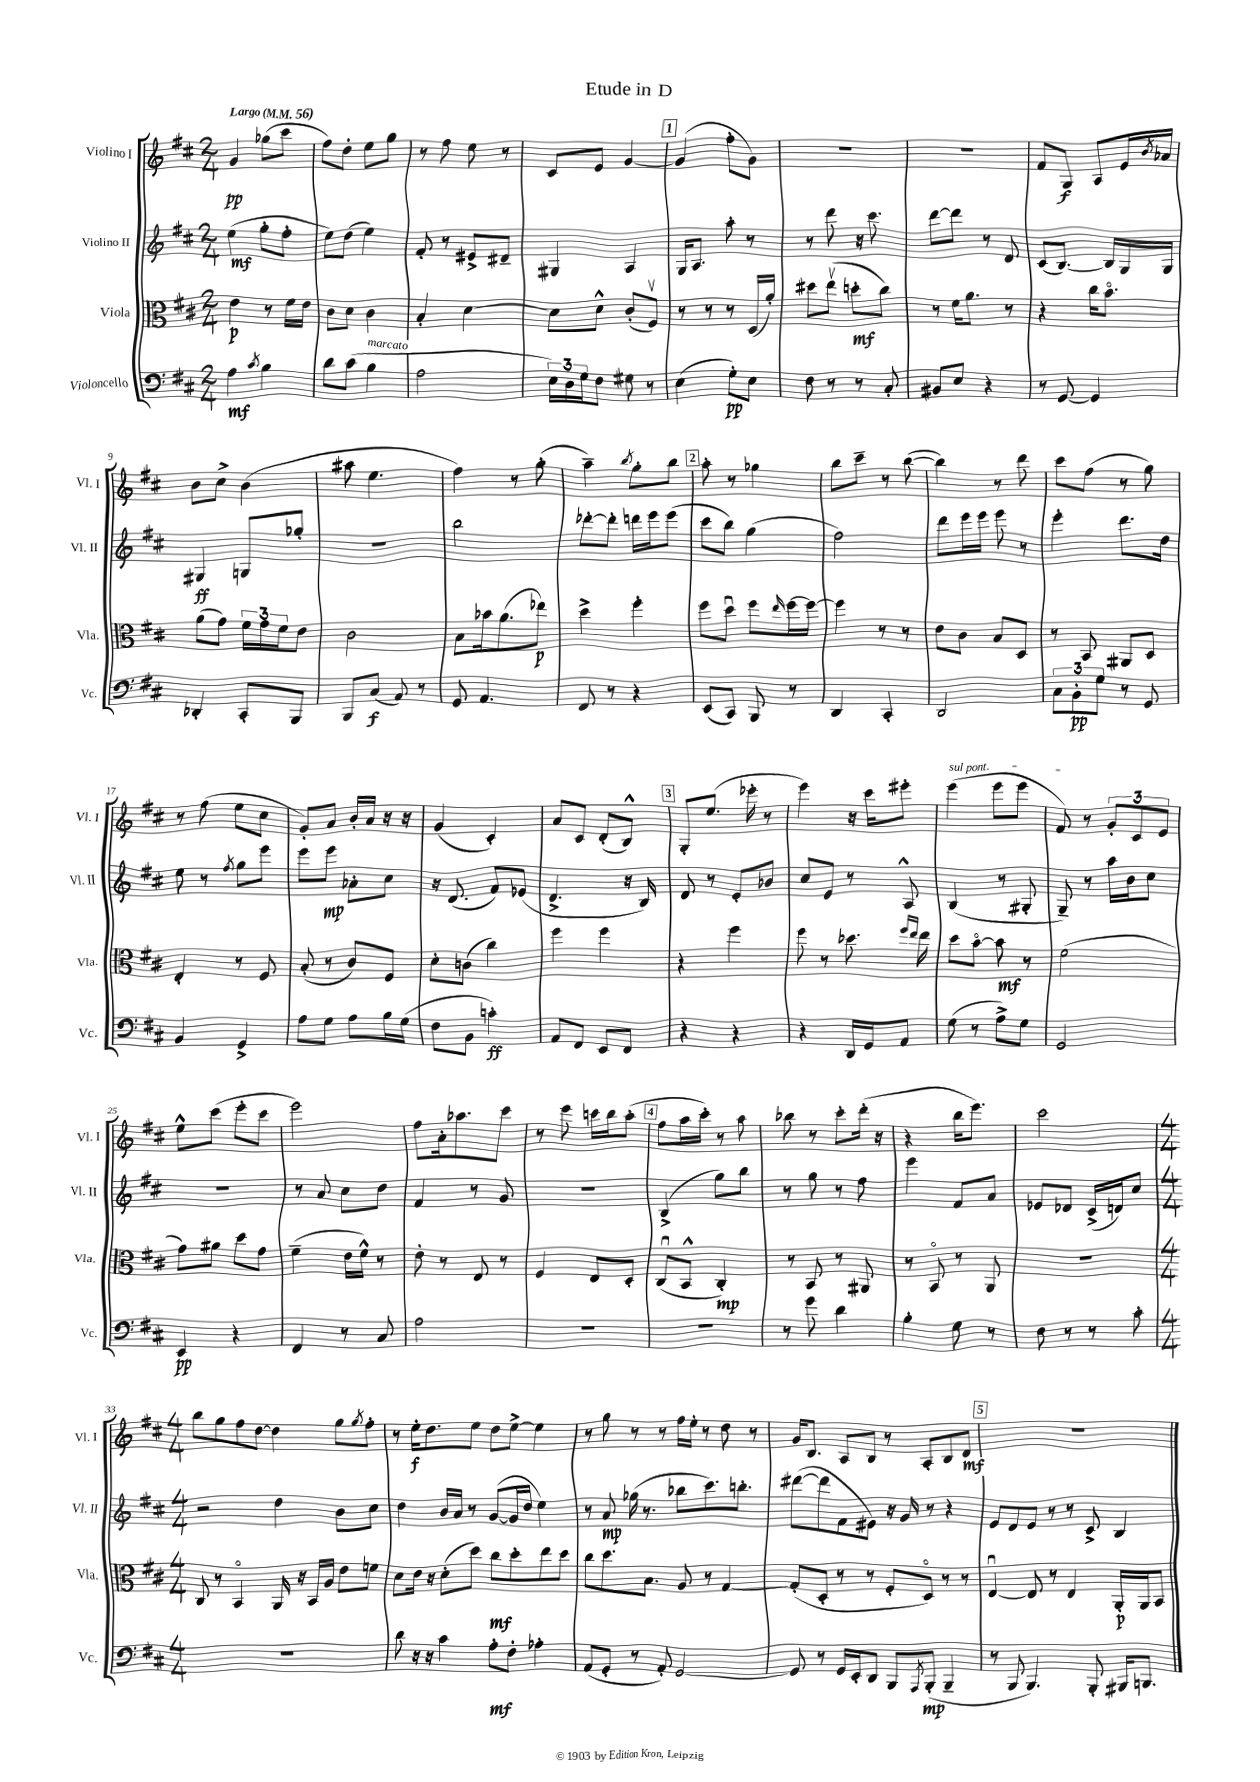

**kern	**dynam	**kern	**dynam	**kern	**dynam	**kern	**dynam
*part4	*part4	*part3	*part3	*part2	*part2	*part1	*part1
*staff4	*staff4	*staff3	*staff3	*staff2	*staff2	*staff1	*staff1
*I"Violoncello	*	*I"Viola	*	*I"Violino II	*	*I"Violino I	*
*I'Vc.	*	*I'Vla.	*	*I'Vl. II	*	*I'Vl. I	*
*clefF4	*	*clefC3	*	*clefG2	*	*clefG2	*
*k[f#c#]	*	*k[f#c#]	*	*k[f#c#]	*	*k[f#c#]	*
*M2/4	*	*M2/4	*	*M2/4	*	*M2/4	*
*MM56	*	*MM56	*	*MM56	*	*MM56	*
=1	=1	=1	=1	=1	=1	=1	=1
!	!	!	!	!	!	!LO:TX:a:B:t=Largo	!
4A\	mf	4e\	p	(4ee\	mf	4g/	pp
8qc#/	.	.	.	.	.	.	.
4B\	.	8r	.	8gg'\L	.	(8gg-X\L	.
.	.	16f#\LL	.	8ff#'\J	.	8ccc#\J	.
.	.	16e\JJ	.	.	.	.	.
=2	=2	=2	=2	=2	=2	=2	=2
8d\L	.	8c#\L	.	8ee\L)	.	8ff#\L)	.
(8c#\J	.	8d\J	.	(8dd\J	.	8dd'\J	.
!LO:TX:a:i:t=marcato	!	!	!	!	!	!	!
4B\	.	4c#\	.	4ee\)	.	8ee\L	.
.	.	.	.	.	.	8gg\J	.
=3	=3	=3	=3	=3	=3	=3	=3
2A\	.	4B'/	.	8f#'/	.	8r	.
.	.	.	.	8r	.	8ff#\	.
.	.	[4d\	.	8e#X^/L	.	8ee\	.
.	.	.	.	8d#X~/J	.	8r	.
=4	=4	=4	=4	=4	=4	=4	=4
24E\LL)	.	8d\L]	.	4G#X/	.	8c#/L	.
24D\	.	.	.	.	.	.	.
24G\J	.	.	.	.	.	.	.
8F#\J	.	8d^^\J	.	.	.	8e/J	.
8G#X\	.	(8c#'/L	.	4A/	.	[4g/	.
8r	.	8F#v/J)	.	.	.	.	.
!!LO:REH:place=s1:t=1
=5	=5	=5	=5	=5	=5	=5	=5
(4E\	.	8r	.	16G/KL	.	(4g/]	.
.	.	.	.	8.A/J	.	.	.
.	.	8r	.	.	.	.	.
8G'\L)	pp	8r	.	8aa'\	.	8ff#'\L	.
8E\J	.	(16D/LL	.	8r	.	8g\J)	.
.	.	16a'/JJ)	.	.	.	.	.
=6	=6	=6	=6	=6	=6	=6	=6
8F#\	.	8dd#X\L	.	8r	.	2r	.
8r	.	(8eev\J	.	8ddd\	.	.	.
8r	.	8ddn'\L	mf	16r	.	.	.
.	.	.	.	8.ccc#\	.	.	.
8C#'/	.	8cc#\J)	.	.	.	.	.
=7	=7	=7	=7	=7	=7	=7	=7
8BB#X/L	.	8r	.	[8ddd\L	.	2r	.
8E/J	.	16f#\KL	.	8ddd\J]	.	.	.
.	.	8.a\J	.	.	.	.	.
4r	.	.	.	8r	.	.	.
.	.	8r	.	8d/	.	.	.
=8	=8	=8	=8	=8	=8	=8	=8
8r	.	4r	.	(8c#/L	.	8f#/L	.
[8GG/	.	.	.	[8.B/J)	.	8G/J	f
4GG/]	.	16cc#\KL	.	.	.	8A/L	.
.	.	8.b\J	.	16B/LL]	.	.	.
.	.	.	.	16G/	.	16e/L	.
.	.	.	.	.	.	8qb/	.
.	.	.	.	16G/JJ	.	16a-X/JJ	.
!!LO:LB:g=z
=9	=9	=9	=9	=9	=9	=9	=9
4DD-X'/	.	(8a\L	.	4G#X/	ff	8b\L	.
.	.	8g\J)	.	.	.	8cc#^\J	.
8CC#'/L	.	24f#\LL	.	8Gn/L	.	(4b\	.
.	.	24g\	.	.	.	.	.
.	.	24f#\J	.	.	.	.	.
8BBB/J	.	8e\J	.	8gg-X'/J	.	.	.
=10	=10	=10	=10	=10	=10	=10	=10
8BBB/L	.	2c#\	.	2r	.	8aa#X\	.
(8C#/J	f	.	.	.	.	4.ee\	.
8AA/)	.	.	.	.	.	.	.
8r	.	.	.	.	.	.	.
=11	=11	=11	=11	=11	=11	=11	=11
8GG/	.	8B\L	.	2bb\	.	4ff#\)	.
4.AA/	.	16b-X\k	.	.	.	.	.
.	.	(8.a\	.	.	.	.	.
.	.	.	.	.	.	8r	.
.	.	8ee-X\J)	p	.	.	(8gg'\	.
=12	=12	=12	=12	=12	=12	=12	=12
8FF#/	.	4dd^\	.	[8ddd-X'\L	.	4aa~\)	.
8r	.	.	.	8ddd-'\J]	.	.	.
.	.	.	.	.	.	8qbb/	.
4r	.	4ff#'\	.	16dddn\LL	.	8gg'\L	.
.	.	.	.	16eee\J	.	.	.
.	.	.	.	(8eee\J	.	8bb\J	.
!!LO:REH:place=s1:t=2
=13	=13	=13	=13	=13	=13	=13	=13
(8EE/L	.	8ff#\L	.	8ccc#\L	.	8aa'\	.
8CC#/J)	.	8ddu\J	.	8bb\J)	.	8r	.
8BBB/	.	8ff#\L	.	(4gg\	.	4gg-X\	.
.	.	16qqee/	.	.	.	.	.
8r	.	[16ff#\L	.	.	.	.	.
.	.	16ff#\JJ_	.	.	.	.	.
=14	=14	=14	=14	=14	=14	=14	=14
4DD/	.	4ff#\]	.	2ff#\)	.	8bb\L	.
.	.	.	.	.	.	8ccc#~\J	.
4CC#'/	.	8r	.	.	.	8r	.
.	.	8r	.	.	.	([8bb\	.
=15	=15	=15	=15	=15	=15	=15	=15
2DD/	.	8e\L	.	8ddd\L	.	4bb\])	.
.	.	8c#\J	.	16eee\L	.	.	.
.	.	.	.	16eee\JJ	.	.	.
.	.	8B/L	.	8eee\	.	8r	.
.	.	8D/J	.	8r	.	8ddd\	.
=16	=16	=16	=16	=16	=16	=16	=16
12C#\L	.	8r	.	4eee'\	.	8ccc#\L	.
12BB'\	pp	.	.	.	.	.	.
.	.	8BB/	.	.	.	(8ff#\J	.
12G\J	.	.	.	.	.	.	.
8r	.	8AA#X/L	.	8.ddd\L	.	8r	.
8GG/	.	8D/J	.	.	.	8gg\)	.
.	.	.	.	16dd\Jk	.	.	.
!!LO:LB:g=z
=17	=17	=17	=17	=17	=17	=17	=17
4BB/	.	4E'/	.	8ee\	.	8r	.
.	.	.	.	8r	.	(8ff#\	.
.	.	.	.	8qff#/	.	.	.
4GG^/	.	8r	.	8gg\L	.	8ee\L	.
.	.	8F#/	.	8eee\J	.	8cc#\J	.
=18	=18	=18	=18	=18	=18	=18	=18
8A\L	.	(8B'/	.	8eee\L	.	8g'/L)	.
8G\J	.	8r	.	8eee\J	mp	8a/J	.
8A\L	.	8c#/L)	.	8a-X'\L	.	16b'/LL	.
.	.	.	.	.	.	16a/JJ	.
16B\L	.	8F#/J	.	8cc#\J	.	16r	.
(16G\JJ	.	.	.	.	.	16r	.
=19	=19	=19	=19	=19	=19	=19	=19
8F#\L	.	8d'\L	.	16r	.	(4g/	.
.	.	.	.	(8.d/	.	.	.
8BB\J	.	(8cn\J	.	.	.	.	.
4cn'\)	ff	4cc#\)	.	8f#/L)	.	4c#'/)	.
.	.	.	.	(8e-X/J	.	.	.
=20	=20	=20	=20	=20	=20	=20	=20
8AA/L	.	4ff#\	.	4.d^/	.	8a/L	.
8FF#/J	.	.	.	.	.	8c#/J	.
8EE/L	.	4ff#\	.	.	.	(8d'/L	.
8FF#/J	.	.	.	16r	.	8B^^/J)	.
.	.	.	.	16B/)	.	.	.
!!LO:REH:place=s1:t=3
=21	=21	=21	=21	=21	=21	=21	=21
4r	.	4r	.	8d/	.	8G'/L	.
.	.	.	.	8r	.	(8.ee/J	.
4r	.	4ff#\	.	8e'/L	.	.	.
.	.	.	.	.	.	16eee-X'\	.
.	.	.	.	8b-X/J	.	8r	.
=22	=22	=22	=22	=22	=22	=22	=22
4r	.	8ff#\	.	8cc#/L	.	4eee\)	.
.	.	8r	.	8e/J	.	.	.
16DD/LL	.	8.dd-X\	.	8r	.	16r	.
16GG/J	.	.	.	.	.	16ccc#\KL	.
8AA/J	.	.	.	8A^^/	.	8eee#X'\J	.
.	.	16qqff#/LL	.	.	.	.	.
.	.	16qqee/JJ	.	.	.	.	.
.	.	16ee\	.	.	.	.	.
=23	=23	=23	=23	=23	=23	=23	=23
!	!	!	!	!	!	!LO:TX:a:i:t=sul pont.	!
(8G\	.	8dd\L	.	(4B/	.	(4eee\	.
8r	.	[8b\J	.	.	.	.	.
8A^\L)	.	8b\]	mf	8r	.	8eee\L	.
8G\J	.	8r	.	8G#X'/	.	8eee\J	.
=24	=24	=24	=24	=24	=24	=24	=24
2GG/	.	(2f#\	.	8G~/)	.	8f#/)	.
.	.	.	.	8r	.	8r	.
.	.	.	.	16aa\LL	.	12g'/L	.
.	.	.	.	16b\J	.	.	.
.	.	.	.	.	.	12c#/	.
.	.	.	.	8cc#\J	.	.	.
.	.	.	.	.	.	12e/J	.
!!LO:LB:g=z
=25	=25	=25	=25	=25	=25	=25	=25
4EE/	pp	8g\L)	.	2r	.	8ee^^\L	.
.	.	8a#X\J	.	.	.	(8ccc#\J	.
4r	.	8dd\L	.	.	.	8eee'\L	.
.	.	8g\J	.	.	.	8ccc#\J	.
=26	=26	=26	=26	=26	=26	=26	=26
4FF#/	.	(4f#~\	.	8r	.	2eee\)	.
.	.	.	.	8a/	.	.	.
8r	.	16e\LL	.	8cc#\L	.	.	.
.	.	16f#^^\JJ)	.	.	.	.	.
8C#/	.	8r	.	8dd\J	.	.	.
=27	=27	=27	=27	=27	=27	=27	=27
2A\	.	8e'\	.	4f#/	.	8ff#\L	.
.	.	8r	.	.	.	16a'\k	.
.	.	.	.	.	.	8.aa-X\	.
.	.	8E/	.	8r	.	.	.
.	.	8r	.	8g/	.	8ccc#\J	.
=28	=28	=28	=28	=28	=28	=28	=28
2r	.	4F#/	.	2r	.	8r	.
.	.	.	.	.	.	8eee\	.
.	.	8E/L	.	.	.	16cccn\LL	.
.	.	.	.	.	.	16bb\J	.
.	.	8D'/J	.	.	.	(8aa'\J	.
!!LO:REH:place=s1:t=4
=29	=29	=29	=29	=29	=29	=29	=29
2r	.	(8C#u/L	.	(4B^/	.	8ff#\L	.
.	.	8BB^^/J	.	.	.	16aa\L	.
.	.	.	.	.	.	16ccc#'\JJ)	.
.	.	4C#'/)	mp	8gg\L)	.	8r	.
.	.	.	.	8bb\J	.	8aa\	.
=30	=30	=30	=30	=30	=30	=30	=30
8r	.	8r	.	8r	.	8bb-X\	.
8g\	.	8BB/	.	8gg\	.	8r	.
4d\	.	8r	.	8r	.	8ccc#'\L	.
.	.	8AA#X/	.	8ff#\	.	(16ddd'\Jk	.
.	.	.	.	.	.	16r	.
=31	=31	=31	=31	=31	=31	=31	=31
4B'\	.	8r	.	4eee\	.	4r	.
.	.	8BB/	.	.	.	.	.
8G\	.	8r	.	8f#/L	.	16bb\KL	.
.	.	.	.	.	.	8.eee\J)	.
8r	.	8AA/	.	8a/J	.	.	.
=32	=32	=32	=32	=32	=32	=32	=32
8F#\	.	2r	.	8e-X/L	.	2ccc#\	.
8r	.	.	.	8d-X/J	.	.	.
8r	.	.	.	(16c#^/LL	.	.	.
.	.	.	.	16dn/J)	.	.	.
8c#'\	.	.	.	8cc#/J	.	.	.
!!LO:LB:g=z
=33	=33	=33	=33	=33	=33	=33	=33
*M4/4	*	*M4/4	*	*M4/4	*	*M4/4	*
1r	.	8C#/	.	2r	.	8bb\L	.
.	.	8r	.	.	.	8gg\	.
.	.	4BB/	.	.	.	8ff#\	.
.	.	.	.	.	.	[8dd\J	.
.	.	16AA/	.	4dd\	.	4dd\]	.
.	.	16r	.	.	.	.	.
.	.	16BB/LL	.	.	.	.	.
.	.	16A/JJ	.	.	.	.	.
.	.	8e\L	.	8b\L	.	8gg\L	.
.	.	.	.	.	.	8qgg/	.
.	.	8fn\J	.	8cc#\J	.	8ff#'\J	.
=34	=34	=34	=34	=34	=34	=34	=34
8d\	.	8d\L	.	4dd\	.	8r	.
16r	.	16e\Jk	.	.	.	16ee'\KL	f
16r	.	16r	.	.	.	8.dd\	.
4c#\	.	(8d'\L	.	16b/LL	.	.	.
.	.	.	.	16a/JJ	.	.	.
.	.	8dd\J)	.	8r	.	8ee\J	.
8A'\L	mf	8cc#\L	mf	([8g/L	.	8dd\L	.
8F#'\J	.	8dd'\	.	16g/L]	.	[8ee^\J	.
.	.	.	.	16dd/JJ	.	.	.
4A-X'\	.	8ee\	.	4ee\)	.	4ee\]	.
.	.	8dd\J	.	.	.	.	.
=35	=35	=35	=35	=35	=35	=35	=35
(8AA/L	.	8cc#\L	.	8r	.	8r	.
8GG'/J	.	8.dd\	.	8a/	mp	8gg\	.
8r	.	.	.	(16gg-X\	.	8r	.
.	.	8.B\J	.	8.r	.	.	.
8AA'/)	.	.	.	.	.	8r	.
[2GG/	.	8A/	.	8bb-X\L	.	16ff#\LL	.
.	.	.	.	.	.	16ee'\JJ	.
.	.	8r	.	8.ccc#\)	.	8r	.
.	.	[4G/	.	.	.	8dd\	.
.	.	.	.	8.bbn'\J	.	.	.
.	.	.	.	.	.	8r	.
=36	=36	=36	=36	=36	=36	=36	=36
8GG/]	.	(8G'/L]	.	([8ddd#X\L	.	16g/KL	.
.	.	.	.	.	.	8.B/J	.
8r	.	8D'/J	.	8ddd#\]	.	.	.
16GG/LL	.	8r	.	8f#\	.	8A/L	.
16EE'/J	.	.	.	.	.	.	.
8DD/J	.	8r	.	8e#X\J)	.	8B/J	.
8BBB/L	.	8F#'/L	.	16r	.	8r	.
.	.	.	.	16g/	.	.	.
8qAAA/	.	.	.	.	.	.	.
(8BBB'/J	mp	8D/J)	.	8r	.	8A'/L	.
4BBB~/	.	8r	.	4r	.	8B/	.
.	.	8r	.	.	.	8d/J	mf
!!LO:REH:place=s1:t=5
=37	=37	=37	=37	=37	=37	=37	=37
8r	.	[4Eu/	.	8e/L	.	1r	.
8BBB/	.	.	.	8d/	.	.	.
4.BBB/)	.	8E/]	.	8e/J	.	.	.
.	.	8r	.	8r	.	.	.
.	.	4E/	.	8r	.	.	.
8BBB'/	.	.	.	8c#^/	.	.	.
16BBB#X/KL	.	16AA'/LL	p	4B/	.	.	.
8.BBBn/J	.	16AA/J	.	.	.	.	.
.	.	8BB/J	.	.	.	.	.
==	==	==	==	==	==	==	==
*-	*-	*-	*-	*-	*-	*-	*-
